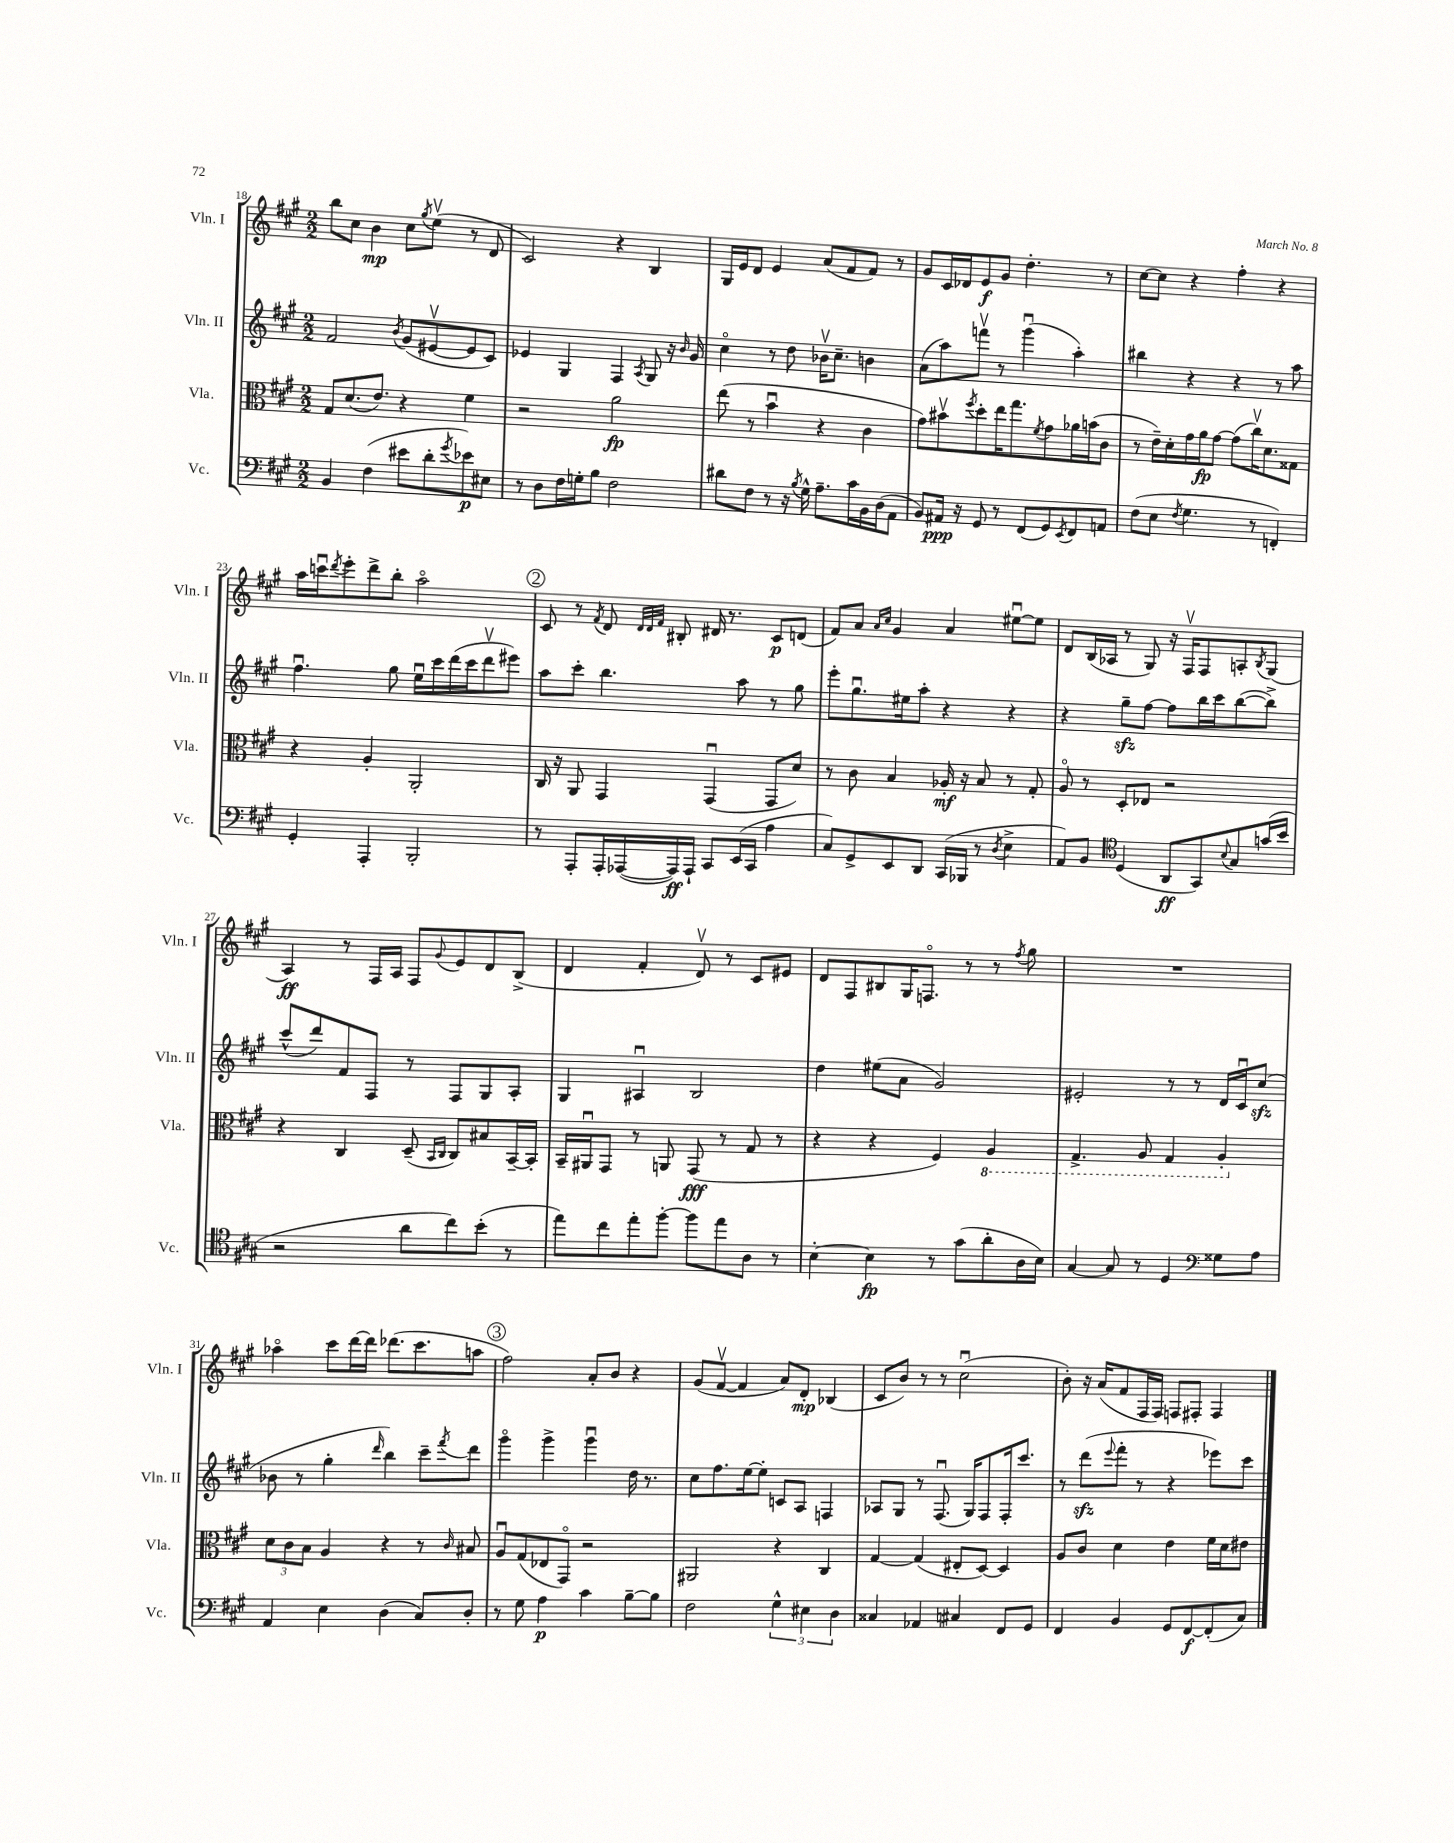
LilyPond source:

<<
\new StaffGroup <<
\new Staff = "s0" \with { instrumentName = "Vln. I" shortInstrumentName = "Vln. I" } {
    \clef treble \key a \major \numericTimeSignature \time 2/2
    b''8 cis''8 b'4\mp cis''8 \acciaccatura { gis''8 } e''8\upbow( r8 d'8 |
    cis'2) r4 b4 |
    gis16 e'16 d'8 e'4 a'8( fis'8 fis'8) r8 |
    gis'8 cis'16 des'16 e'8\f gis'8 d''4.-. r8 |
    cis''8~ cis''8 r4 fis''4-. r4 |
    a''16 c'''16\downbow \acciaccatura { d'''8 } e'''8-. d'''8-> b''8-. a''2\flageolet |
    \mark \markup { \circle "2" } cis'8 r8 \acciaccatura { fis'8 } d'8 \grace { d'32 d'32 fis'32 } bis8-. dis'16 r8. cis'8\p d'8( |
    fis'8) a'8 \grace { a'16 cis''16 } gis'4 a'4 eis''8~\downbow eis''8 |
    d'8 b16( aes16 r8 gis8) r16 fis16\upbow fis8 a8-. \acciaccatura { b8 } gis8( |
    a4\ff) r8 fis16 a16 fis8 \appoggiatura { gis'8 } e'8 d'8 b8->( |
    d'4 fis'4-. d'8\upbow) r8 cis'8 eis'8 |
    d'8 fis8 bis8 gis16 f8.\flageolet r8 r8 \acciaccatura { fis''8 } gis''8 |
    R1 |
    aes''4\flageolet cis'''8 d'''16~ d'''16 des'''8.( cis'''8. a''8 |
    \mark \markup { \circle "3" } fis''2) a'8-. b'8 r4 |
    gis'8( fis'8~\upbow fis'4 a'8) d'8-.\mp bes4( |
    cis'8 b'8) r8 r8 cis''2\downbow( |
    b'8-.) r16 a'16( fis'8 fis16 fis16) f8 fis8-. fis4 \bar "|." |
}
\new Staff = "s1" \with { instrumentName = "Vln. II" shortInstrumentName = "Vln. II" } {
    \clef treble \key a \major \numericTimeSignature \time 2/2
    fis'2 \acciaccatura { b'8 } gis'8( eis'8~\upbow eis'8 cis'8) |
    ees'4 gis4 fis4 \acciaccatura { a8 } gis8 r16 \grace { b'16 } gis'16 |
    cis''4\flageolet r8 d''8 bes'16\upbow cis''8.-- b'4 |
    a'8( a''8) f'''8\upbow r8 gis'''4\downbow( a''4-.) |
    bis''4 r4 r4 r8 a''8 |
    fis''4.\downbow gis''8 e''16\downbow cis'''16 d'''16( cis'''16 d'''8\upbow eis'''8) |
    \mark \markup { \circle "2" } a''8 cis'''8-. b''4. a''8 r8 gis''8 |
    e'''8-. gis''8.\downbow eis''16 a''8-. r4 r4 |
    r4 gis''8--\sfz fis''8~ fis''8 b''16 cis'''16 b''8~( b''8->) |
    cis'''8-^( d'''8) fis'8 fis8 r8 fis8 gis8 a8-. |
    gis4 ais4\downbow b2 |
    d''4 eis''8( a'8 gis'2) |
    eis'2-. r8 r8 d'16 cis'16\downbow cis''8\sfz( |
    bes'8 r8 gis''4-. \grace { d'''16 } b''4) cis'''8-- \acciaccatura { fis'''8 } d'''8 |
    \mark \markup { \circle "3" } gis'''4\flageolet gis'''4-> gis'''4\downbow d''16 r8. |
    cis''8 fis''8. e''16~ e''8-. c'8 a8 f4 |
    aes8 gis8 r8 fis8.\downbow( gis16) fis8 fis16-. cis'''8. |
    r8 d'''8\sfz( \appoggiatura { e'''8 } fis'''8-. r8 r4 ees'''8) cis'''8 \bar "|." |
}
\new Staff = "s2" \with { instrumentName = "Vla." shortInstrumentName = "Vla." } {
    \clef alto \key a \major \numericTimeSignature \time 2/2
    gis8 d'8.( e'8.) r4 fis'4 |
    r2 a'2\fp |
    e''8( r8 b'4\downbow r4 cis'4 |
    gis'8) bis'8\upbow \acciaccatura { fis''8 } d''8-. e''16 gis''8. \acciaccatura { fis'8 } gis'8 aes'16 b'16( cis'8 |
    r8 e'16--) d'16-. gis'16 a'16\fp gis'8~ gis'8( cis''16\upbow) d'8. gisis8 |
    r4 a4-. a,2-. |
    \mark \markup { \circle "2" } cis16 r16 a,8 gis,4 gis,4\downbow( gis,8 d'8) |
    r8 cis'8 b4 aes16-.\mf r16 b8 r8 gis8-. |
    a8\flageolet r8 d8-. ees8 r2 |
    r4 cis4 d8--( \grace { b,16 cis16 } cis8) bis8 b,16~-- b,16-. |
    b,16-- ais,16\downbow gis,8 r8 a,8 gis,8\fff( r8 gis8 r8 |
    r4 r4 fis4) \ottava #-1 a,4 |
    gis,4.-> a,8 gis,4 a,4-. \ottava #0 |
    \tuplet 3/2 { d'8 cis'8 b8 } a4 r4 r8 \grace { cis'16 } bis8 |
    \mark \markup { \circle "3" } a8\downbow gis8( ees8 gis,8\flageolet) r2 |
    ais,2 r4 cis4 |
    gis4~ gis4( eis8-. d8~) d4 |
    a8 cis'8 d'4 e'4 fis'16 d'16 eis'8 \bar "|." |
}
\new Staff = "s3" \with { instrumentName = "Vc." shortInstrumentName = "Vc." } {
    \clef bass \key a \major \numericTimeSignature \time 2/2
    b,4 fis4( eis'8 d'8-. \acciaccatura { gis'8 } ees'8\p) eis8 |
    r8 d8 fis16 g16-. b8 fis2 |
    dis'8 fis8 r8 r16 \acciaccatura { b8 } gis16-^ a8.-- cis'16 b,16 d16( a,8 |
    b,8) ais,16\ppp r16 gis,8 r8 fis,8( gis,8) \acciaccatura { e,8 } fis,8 a,8 |
    fis8( e8 \acciaccatura { fis8 } gis4. r8 f,4-.) |
    gis,4-. a,,4-. b,,2-. |
    \mark \markup { \circle "2" } r8 a,,8-. a,,16-. aes,,16~( aes,,16\ff) aes,,16-! cis,8 e,16( cis,16 a4 |
    cis8) gis,8-> e,8 d,8 cis,16( bes,,16 r8 \acciaccatura { d8 } e4-> |
    a,8) b,8 \clef tenor d4( a,8\ff gis,8) \appoggiatura { b8 } gis8 g'16( b'16 |
    r2 a'8 cis''8) b'8-.( r8 |
    e''8) cis''8 e''8-. fis''8~-. fis''8 e''8 a8 r8 |
    b4~-. b4\fp r8 gis'8( a'8-. a16 b16) |
    gis4~ gis8 r8 d4 \clef bass gisis8 a8 |
    a,4 e4 d4( cis8) d8-. |
    \mark \markup { \circle "3" } r8 gis8 a4\p cis'4 b8~-- b8 |
    fis2 \tuplet 3/2 { gis4-^ eis4 d4 } |
    cisis4 aes,4 cis4 fis,8 gis,8 |
    fis,4 b,4 gis,8 fis,8~\f fis,8-.( cis8) \bar "|." |
}
>>
>>
\layout { \context { \Score currentBarNumber = #18 } }
